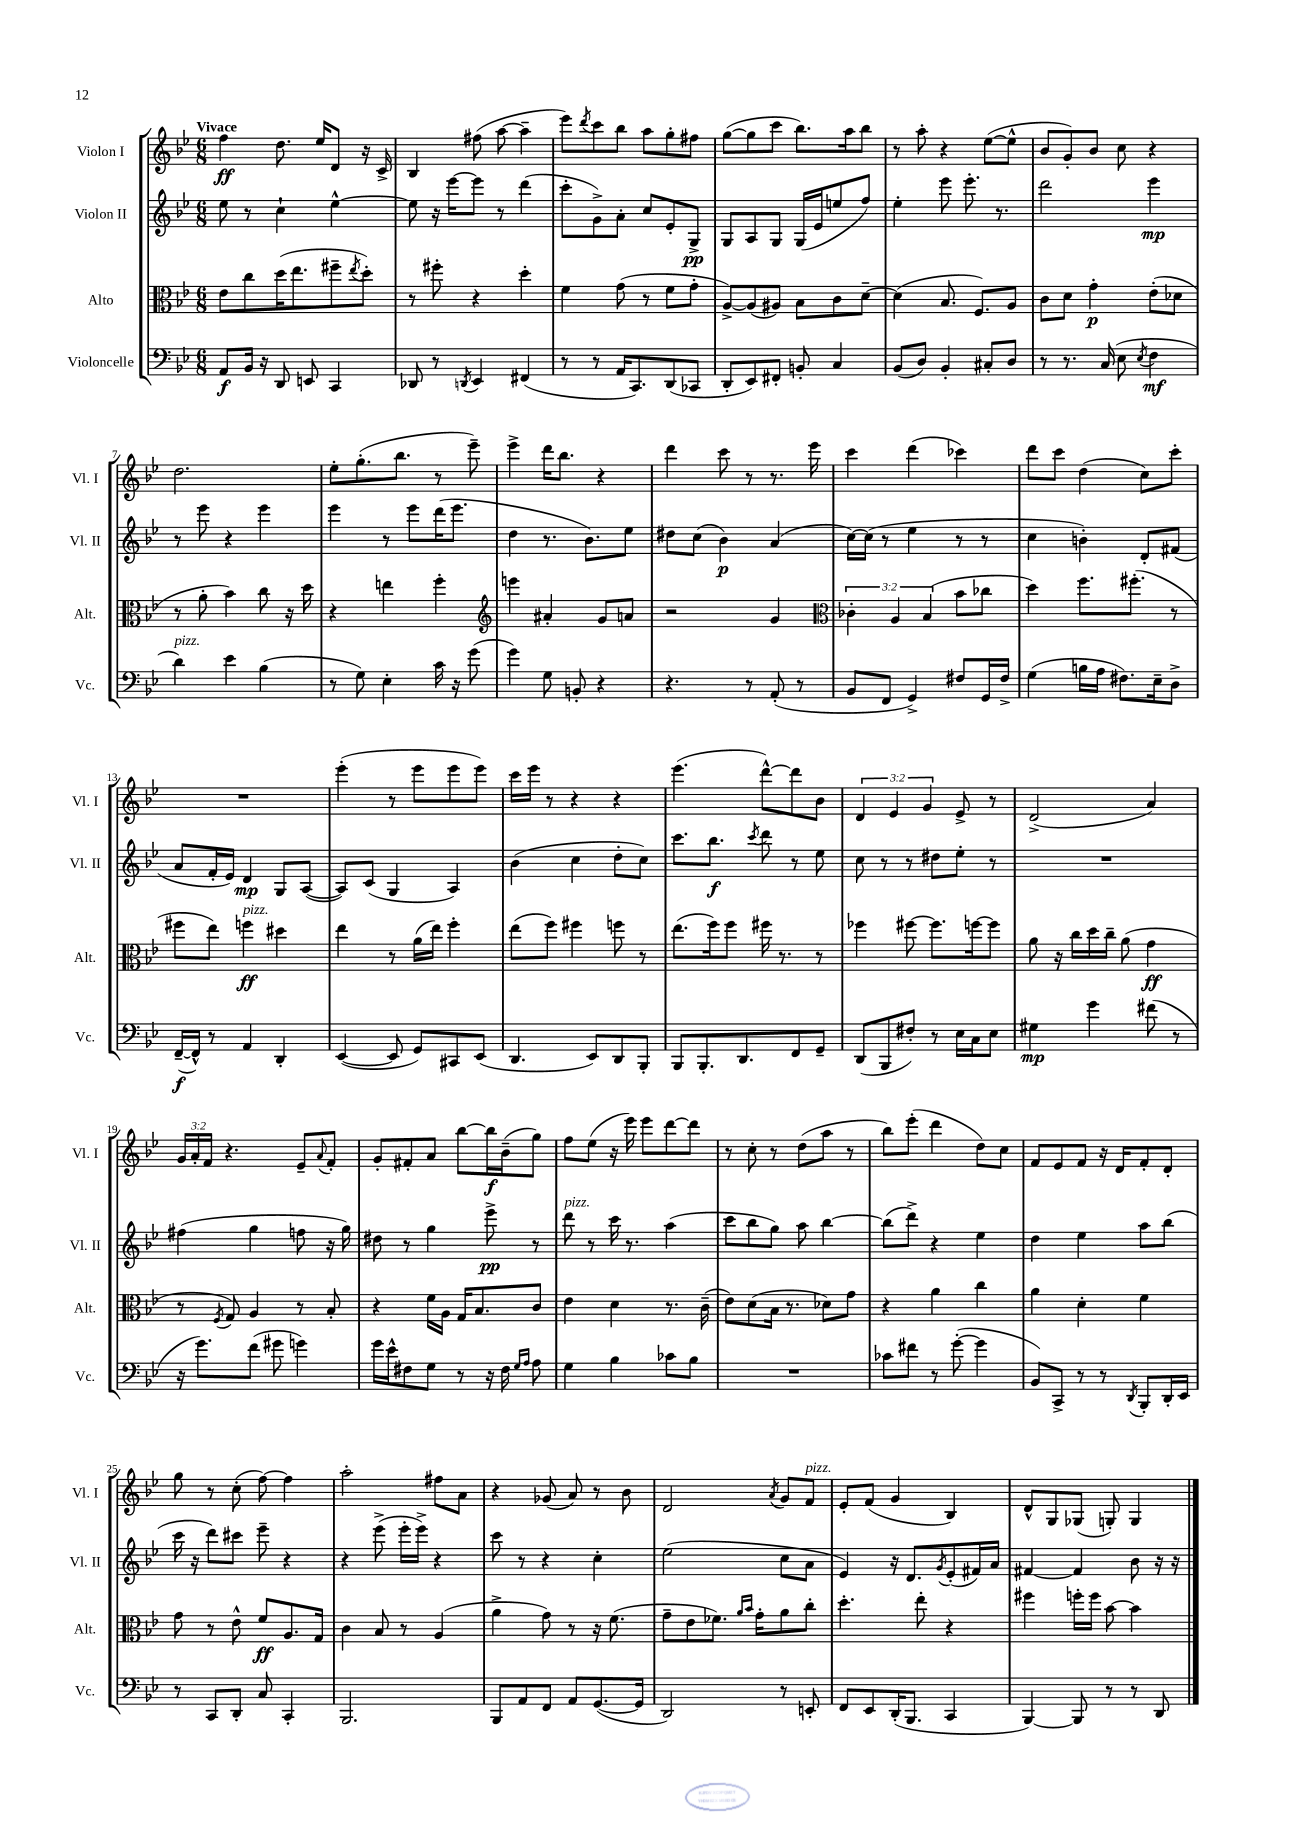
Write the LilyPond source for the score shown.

<<
\new StaffGroup <<
\new Staff = "s0" \with { instrumentName = "Violon I" shortInstrumentName = "Vl. I" } {
    \clef treble \key bes \major \numericTimeSignature \time 6/8 \override Staff.TupletNumber.text = #tuplet-number::calc-fraction-text \tempo "Vivace"
    f''4\ff d''8. ees''16 d'8 r16 c'16-> |
    bes4 fis''8( a''8~ a''4-- |
    ees'''8) \acciaccatura { d'''8 } c'''8 bes''8 a''8 g''8-. fis''8 |
    g''8~( g''8 c'''8 bes''8.) a''16 bes''8 |
    r8 a''8-. r4 ees''8~( ees''8-^ |
    bes'8 g'8-.) bes'8 c''8 r4 |
    d''2. |
    ees''8-. g''8.-.( bes''8. r8 ees'''8--) |
    ees'''4-> d'''16 bes''8. r4 |
    d'''4 c'''8 r8 r8. ees'''16 |
    c'''4 d'''4( ces'''4) |
    d'''8 c'''8 d''4( c''8) c'''8-. |
    R2. |
    ees'''4-.( r8 ees'''8 ees'''8 ees'''8) |
    c'''16 ees'''16 r8 r4 r4 |
    ees'''4.( d'''8~-^) d'''8 bes'8 |
    \tuplet 3/2 { d'4 ees'4 g'4 } ees'8-> r8 |
    d'2->( a'4) |
    \tuplet 3/2 { g'16 a'16-. f'16 } r4. ees'8-- \appoggiatura { a'8 } f'8-. |
    g'8-. fis'8-. a'8 bes''8~ bes''16\f bes'16--( g''8) |
    f''8 ees''8( r16 ees'''16) ees'''8 d'''8~ d'''8 |
    r8 c''8-. r8 d''8( a''8 r8 |
    bes''8) ees'''8-.( d'''4 d''8) c''8 |
    f'8 ees'8 f'8 r16 d'16 f'8-. d'8-. |
    g''8 r8 c''8-.( f''8~) f''4 |
    a''2-. fis''8 a'8 |
    r4 ges'8( a'8) r8 bes'8 |
    d'2 \acciaccatura { a'8 } g'8 f'8^\markup { \italic "pizz." } |
    ees'8-. f'8( g'4 bes4) |
    d'8-^ g8 ges8( g8-.) g4 \bar "|." |
}
\new Staff = "s1" \with { instrumentName = "Violon II" shortInstrumentName = "Vl. II" } {
    \clef treble \key bes \major \numericTimeSignature \time 6/8
    ees''8 r8 c''4-! ees''4~-^ |
    ees''8 r16 ees'''16~ ees'''8 r8 d'''4( |
    c'''8-. g'8->) a'8-. c''8 ees'8-. g8->\pp |
    g8 a8 g8 g16( ees'16 e''8 f''8) |
    ees''4-. ees'''8 ees'''8.-. r8. |
    d'''2 ees'''4\mp |
    r8 ees'''8 r4 ees'''4 |
    ees'''4 r8 ees'''8 d'''16( ees'''8. |
    d''4 r8. bes'8.) ees''8 |
    dis''8 c''8( bes'4\p) a'4( |
    c''16~) c''16( r8 ees''4 r8 r8 |
    c''4 b'4-.) d'8-. fis'8( |
    a'8 f'16-. ees'16) d'4\mp g8 a8~( |
    a8) c'8( g4 a4) |
    bes'4( c''4 d''8-. c''8) |
    c'''8. bes''8.\f \acciaccatura { c'''8 } d'''8 r8 ees''8 |
    c''8 r8 r8 dis''8 ees''8-. r8 |
    R2. |
    fis''4( g''4 f''8 r16 g''16) |
    dis''8 r8 g''4 ees'''8->\pp r8 |
    d'''8^\markup { \italic "pizz." } r8 c'''16 r8. a''4( |
    c'''8 bes''8 g''8) a''8 bes''4~ |
    bes''8( d'''8->) r4 ees''4 |
    d''4 ees''4 a''8 bes''8( |
    c'''16 r16 d'''8) cis'''8 ees'''8-- r4 |
    r4 ees'''8->( ees'''16-. ees'''16->) r4 |
    c'''8 r8 r4 c''4-. |
    ees''2( c''8 a'8 |
    ees'4) r16 d'8. \acciaccatura { g'8 } ees'8-.( fis'16) a'16 |
    fis'4~ fis'4 bes'8 r16 r16 \bar "|." |
}
\new Staff = "s2" \with { instrumentName = "Alto" shortInstrumentName = "Alt." } {
    \clef alto \key bes \major \numericTimeSignature \time 6/8 \override Staff.TupletNumber.text = #tuplet-number::calc-fraction-text
    ees'8 c''8 d''16( ees''8. fis''8-- \acciaccatura { ees''8 } d''8-.) |
    r8 fis''8-. r4 d''4-. |
    f'4 g'8( r8 f'8 g'8-. |
    a8~->) a8( ais8) bes8 c'8 d'8~-- |
    d'4( bes8. f8.) a8 |
    c'8 d'8 g'4-.\p ees'8-.( des'8 |
    r8 a'8-. bes'4) c''8 r16 d''16 |
    r4 e''4 f''4-. |
    \clef treble e'''4 ais'4-. g'8 a'8 |
    r2 g'4 |
    \clef alto \tuplet 3/2 { ces'4-. a4 bes4( } bes'8 ces''8 |
    d''4) f''8. fis''8.-.( r8 |
    fis''8 ees''8) f''4\ff^\markup { \italic "pizz." } dis''4 |
    ees''4 r8 a'16( ees''16) f''4-. |
    ees''8( f''8) fis''4 f''8 r8 |
    ees''8.( f''16) f''8 fis''16 r8. r8 |
    fes''4 fis''8~ fis''8. f''16~ f''8 |
    a'8 r16 c''16 d''16 c''16-- a'8( g'4\ff |
    r8 \acciaccatura { f8 } g8) a4 r8 bes8-. |
    r4 f'16 a16 g16 bes8. c'8 |
    ees'4 d'4 r8. c'16--( |
    ees'8) d'8( bes16 r8. des'8) g'8 |
    r4 a'4 c''4 |
    a'4 d'4-. f'4 |
    g'8 r8 ees'8-^ f'8\ff a8. g16 |
    c'4 bes8 r8 a4( |
    a'4-> g'8) r8 r16 f'8.( |
    g'8-- ees'8 fes'8.) \grace { a'16 bes'16 } g'16-. a'8 c''8-. |
    d''4.-. ees''8-. r4 |
    fis''4 f''16-. f''16 bes'8~ bes'4 \bar "|." |
}
\new Staff = "s3" \with { instrumentName = "Violoncelle" shortInstrumentName = "Vc." } {
    \clef bass \key bes \major \numericTimeSignature \time 6/8
    a,8\f bes,16 r16 d,8 e,8 c,4 |
    des,8 r8 \acciaccatura { d,8 } ees,4 fis,4( |
    r8 r8 a,16 c,8.) d,8( ces,8 |
    d,8-. ees,8) fis,8-. b,8-. c4 |
    bes,8( d8) bes,4-. cis8-. d8 |
    r8 r8. c16( ees8 \acciaccatura { ees8 } f4\mf |
    d'4^\markup { \italic "pizz." }) ees'4 bes4( |
    r8 g8) ees4-. c'16 r16 g'8( |
    g'4) g8 b,8-. r4 |
    r4. r8 a,8-.( r8 |
    bes,8 f,8 g,4->) fis8 g,16 fis16-> |
    g4( b16 a16 fis8.) ees16-- d8-> |
    f,16~--\f( f,16-^) r8 a,4 d,4-. |
    ees,4~( ees,8 g,8) cis,8 ees,8( |
    d,4. ees,8) d,8 bes,,8-. |
    bes,,8 bes,,8.-. d,8. f,8 g,8-- |
    d,8( bes,,8 fis8-.) r8 ees16 c16 ees8 |
    gis4\mp g'4 fis'8( r8 |
    r16 g'8.) f'8( gis'8 g'4) |
    g'16 ees'16-^ fis8 g8 r8 r16 fis16 \grace { g16 a16 } a8 |
    g4 bes4 ces'8 bes8 |
    R2. |
    ces'8 fis'8 r8 g'8~-.( g'4 |
    bes,8) c,8-> r8 r8 \acciaccatura { d,8 } bes,,8-. d,16-. ees,16 |
    r8 c,8 d,8-. c8 c,4-. |
    bes,,2. |
    bes,,8 a,8 f,8 a,8 g,8.~( g,16 |
    d,2) r8 e,8-. |
    f,8 ees,8 d,16-.( bes,,8. c,4 |
    bes,,4~) bes,,8 r8 r8 d,8 \bar "|." |
}
>>
>>
